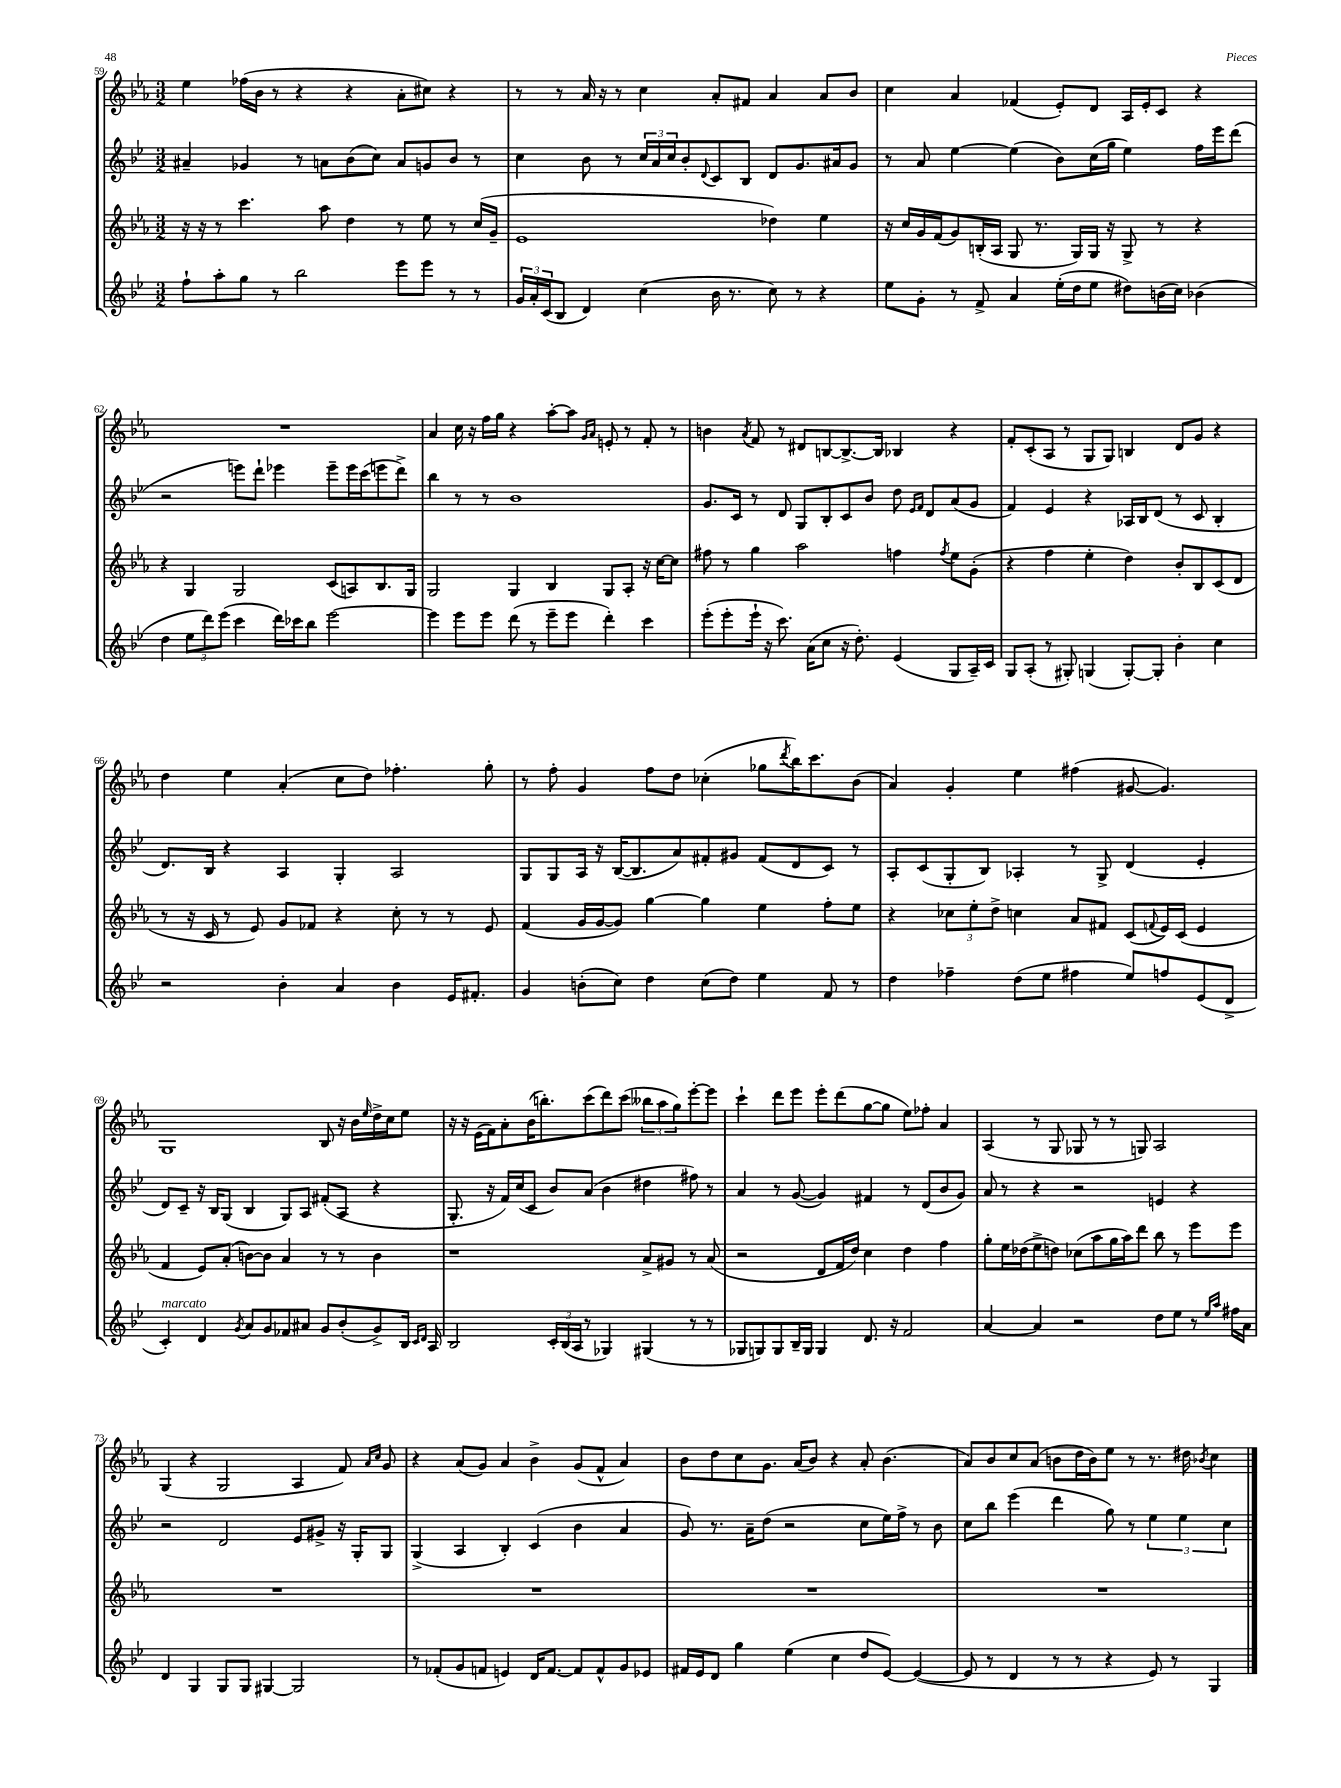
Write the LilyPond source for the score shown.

<<
\new StaffGroup <<
\new Staff = "s0" {
    \clef treble \key ees \major \numericTimeSignature \time 3/2
    ees''4 fes''16( bes'16 r8 r4 r4 aes'8-. cis''8) r4 |
    r8 r8 aes'16 r16 r8 c''4 aes'8-. fis'8 aes'4 aes'8 bes'8 |
    c''4 aes'4 fes'4( ees'8-.) d'8 aes16 ees'16-. c'8 r4 |
    R1. |
    aes'4 c''16 r16 f''16 g''16 r4 aes''8~-. aes''8 \grace { g'16 aes'16 } e'8-. r8 f'8-. r8 |
    b'4 \acciaccatura { aes'8 } f'8 r8 dis'8 b8~ b8.~-> b16 bes4 r4 |
    f'8-. c'8-.( aes8 r8 g8 g8) b4 d'8 g'8 r4 |
    d''4 ees''4 aes'4-.( c''8 d''8) fes''4.-. g''8-. |
    r8 f''8-. g'4 f''8 d''8 ces''4-.( ges''8 \acciaccatura { d'''8 } bes''16) c'''8. bes'8( |
    aes'4) g'4-. ees''4 fis''4( gis'8~ gis'4.) |
    g1 bes8 r16 bes'16 \grace { ees''16 } d''16-> c''16 ees''8 |
    r16 r16 ees'16( f'16) aes'8-. bes'16( b''8.-.) c'''8( d'''8) c'''8( \tuplet 3/2 { beses''8 aes''8 g''8) } ees'''8~-. ees'''8 |
    c'''4-! d'''8 ees'''8 ees'''8-. d'''8( g''8~ g''8 ees''8) fes''8-. aes'4 |
    aes4( r8 g8 ges8 r8 r8 g8) aes2 |
    g4( r4 g2 aes4 f'8) \grace { aes'16 c''16 } g'8 |
    r4 aes'8( g'8) aes'4 bes'4-> g'8( f'8-^ aes'4) |
    bes'8 d''8 c''8 g'8. aes'16( bes'8) r4 aes'8-. bes'4.( |
    aes'8) bes'8 c''8 aes'8( b'8 d''16 b'16) ees''8 r8 r8. dis''16 \acciaccatura { bes'8 } c''4 \bar "|." |
}
\new Staff = "s1" {
    \clef treble \key bes \major \numericTimeSignature \time 3/2
    ais'4-- ges'4 r8 a'8 bes'8( c''8) a'8 g'8 bes'8 r8 |
    c''4 bes'8 r8 \tuplet 3/2 { c''16 a'16 c''16 } bes'8-. \appoggiatura { d'8 } c'8 bes8 d'8 g'8. ais'16 g'8 |
    r8 a'8 ees''4~ ees''4( bes'8) c''16( g''16 ees''4) f''16 ees'''16 d'''8( |
    r2 e'''8) d'''8-! ees'''4 ees'''8-- ees'''16 c'''16( e'''8 d'''8->) |
    bes''4 r8 r8 bes'1 |
    g'8. c'16 r8 d'8 g8 bes8-. c'8 bes'8 d''8 \grace { ees'16 f'16 } d'8 a'8( g'8 |
    f'4) ees'4 r4 aes16 bes16 d'8( r8 c'8 bes4-. |
    d'8.) bes16 r4 a4 g4-. a2 |
    g8 g8 a16 r16 bes16~( bes8. a'8) fis'8-. gis'8 fis'8( d'8 c'8) r8 |
    a8-. c'8( g8-. bes8) aes4-. r8 g8-> d'4( ees'4-. |
    d'8) c'8-- r16 bes16 g8( bes4 g8) a8 fis'8-.( a8 r4 |
    g8.-. r16 f'16) c''16( c'8 bes'8) a'8( bes'4 dis''4 fis''8) r8 |
    a'4 r8 g'8~( g'4) fis'4 r8 d'8( bes'8 g'8) |
    a'8 r8 r4 r2 e'4 r4 |
    r2 d'2 ees'8 gis'8-> r16 g16-. g8 |
    g4->( a4 bes4-.) c'4( bes'4 a'4 |
    g'8) r8. a'16-- d''8( r2 c''8 ees''16) f''16-> r8 bes'8 |
    c''8 bes''8 ees'''4( d'''4 g''8) r8 \tuplet 3/2 { ees''4 ees''4 c''4 } \bar "|." |
}
\new Staff = "s2" {
    \clef treble \key ees \major \numericTimeSignature \time 3/2
    r16 r16 r8 c'''4. aes''8 d''4 r8 ees''8 r8 c''16( g'16-- |
    ees'1 des''4) ees''4 |
    r16 c''16 g'16 f'16( g'8) b16-.( aes16 g8 r8. g16) g16 r16 g8-> r8 r4 |
    r4 g4 g2 c'8( a8) bes8. g16 |
    g2 g4 bes4 g8 aes8-. r16 c''16~ c''8 |
    fis''8 r8 g''4 aes''2 f''4 \acciaccatura { f''8 } ees''8 g'8-.( |
    r4 f''4 ees''4-. d''4) bes'8-. bes8 c'8( d'8 |
    r8 r16 c'16 r8 ees'8) g'8 fes'8 r4 c''8-. r8 r8 ees'8 |
    f'4( g'16 g'16~ g'8) g''4~ g''4 ees''4 f''8-. ees''8 |
    r4 \tuplet 3/2 { ces''8 ees''8-. d''8-> } c''4 aes'8 fis'8 c'8( \appoggiatura { f'8 } ees'16) c'16( ees'4 |
    f'4 ees'8) aes'8-.( b'8~) b'8 aes'4 r8 r8 b'4 |
    r1 aes'8-> gis'8 r8 aes'8( |
    r2 d'8 f'16 d''16) c''4 d''4 f''4 |
    g''8-. ees''16 des''16( ees''8-> d''8) ces''8( aes''8 g''16 aes''16) d'''8 bes''8 r8 ees'''8 ees'''8 |
    R1. |
    R1. |
    R1. |
    R1. \bar "|." |
}
\new Staff = "s3" {
    \clef treble \key bes \major \numericTimeSignature \time 3/2
    f''8-! a''8-. g''8 r8 bes''2 ees'''8 ees'''8 r8 r8 |
    \tuplet 3/2 { g'16 a'16-. c'16( } bes8 d'4) c''4( bes'16 r8. c''8) r8 r4 |
    ees''8 g'8-. r8 f'8-> a'4 ees''16-.( d''16 ees''8 dis''8) b'16( c''16) bes'4( |
    d''4 \tuplet 3/2 { ees''8 d'''8) ees'''8( } c'''4 d'''16) ces'''16 bes''8 ees'''2~ |
    ees'''4 ees'''8 ees'''8 d'''8( r8 ees'''8-- ees'''8 d'''4-.) c'''4 |
    ees'''8-.( ees'''8-. ees'''16-! r16 c'''8.) a'16( c''8 r16 d''8.-.) ees'4( g8 a16--) c'16 |
    g8 a8-.( r8 gis8-.) g4( g8~-.) g8-. bes'4-. c''4 |
    r2 bes'4-. a'4 bes'4 ees'16 fis'8.-. |
    g'4 b'8-.( c''8) d''4 c''8( d''8) ees''4 f'8 r8 |
    d''4 fes''4-- d''8( ees''8 fis''4 ees''8) f''8 ees'8( d'8-> |
    c'4-.^\markup { \italic "marcato" }) d'4 \acciaccatura { g'8 } a'8 g'8 fes'8 ais'8 g'8 bes'8-.( g'8->) bes16 \grace { c'16 d'16 } a16 |
    bes2 \tuplet 3/2 { c'16-. bes16( a16 } r8 ges4) gis4( r8 r8 |
    ges8 g8) g8 bes16-- g16 g4 d'8. r16 f'2 |
    a'4~ a'4 r2 d''8 ees''8 r8 \grace { ees''16 a''16 } fis''16 a'16 |
    d'4 g4 g8 g8 gis4~ gis2 |
    r8 fes'8-.( g'8 f'8 e'4) d'16 f'8.~ f'8 f'8-^ g'8 ees'8 |
    fis'16 ees'16 d'8 g''4 ees''4( c''4 d''8 ees'8~) ees'4~( |
    ees'8 r8 d'4 r8 r8 r4 ees'8) r8 g4 \bar "|." |
}
>>
>>
\layout { \context { \Score currentBarNumber = #59 } }
